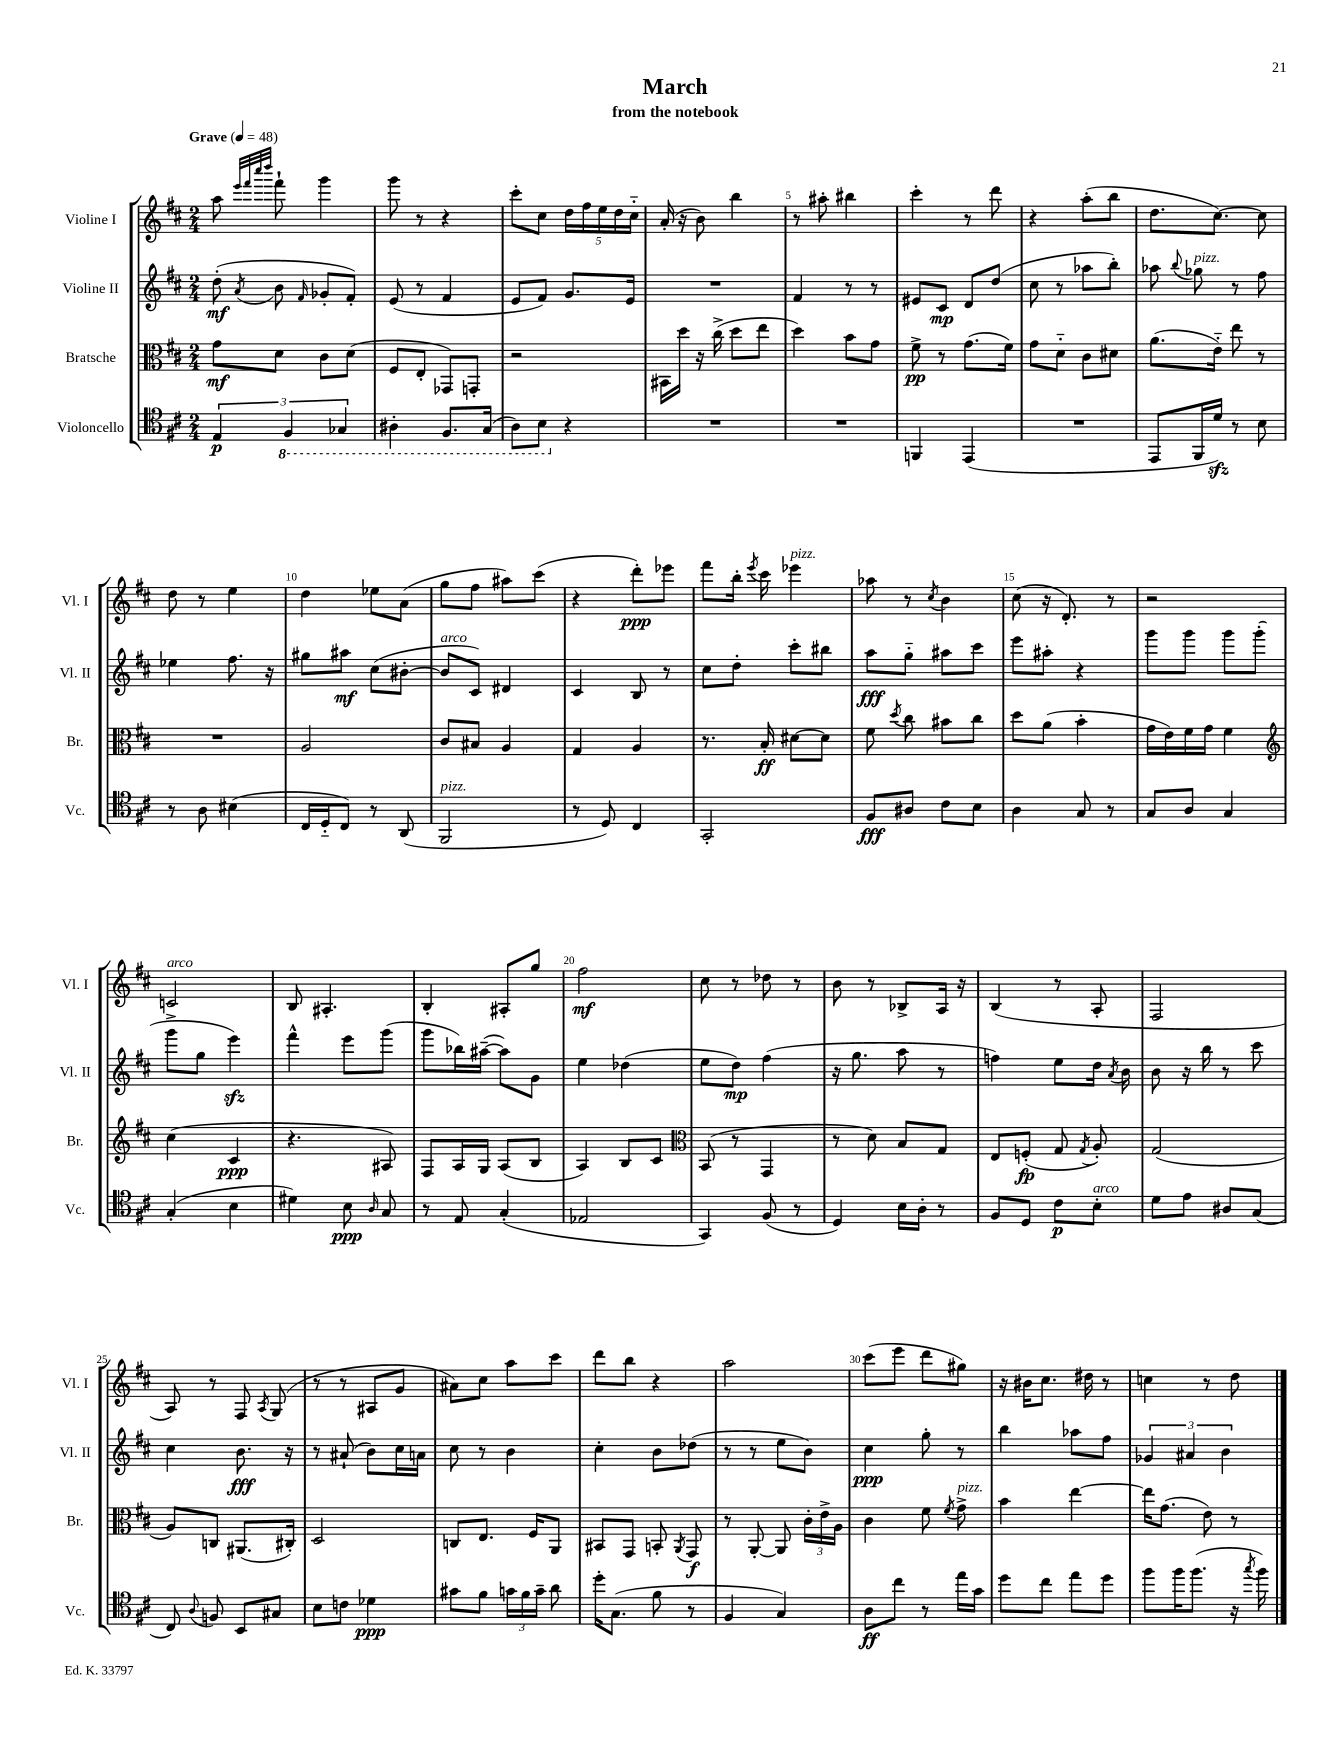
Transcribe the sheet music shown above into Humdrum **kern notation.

**kern	**dynam	**kern	**dynam	**kern	**dynam	**kern	**dynam
*part4	*part4	*part3	*part3	*part2	*part2	*part1	*part1
*staff4	*staff4	*staff3	*staff3	*staff2	*staff2	*staff1	*staff1
*I"Violoncello	*	*I"Bratsche	*	*I"Violine II	*	*I"Violine I	*
*I'Vc.	*	*I'Br.	*	*I'Vl. II	*	*I'Vl. I	*
*clefC4	*	*clefC3	*	*clefG2	*	*clefG2	*
*k[f#c#]	*	*k[f#c#]	*	*k[f#c#]	*	*k[f#c#]	*
*M2/4	*	*M2/4	*	*M2/4	*	*M2/4	*
*MM48	*	*MM48	*	*MM48	*	*MM48	*
=1	=1	=1	=1	=1	=1	=1	=1
!	!	!	!	!	!	!LO:TX:a:B:t=Grave	!
6E/	p	8g\L	mf	(8dd'\	mf	8aa\	.
.	.	.	.	.	.	32qqeee/LLL	.
.	.	.	.	.	.	32qqfff#/	.
.	.	.	.	.	.	32qqcccc#/	.
.	.	.	.	8qa/	.	32qqdddd/JJJ	.
.	.	8d\J	.	8b\	.	8fff#`\	.
*8ba	*	*	*	*	*	*	*
6FF#/	.	.	.	.	.	.	.
.	.	.	.	16qqf#/	.	.	.
.	.	8c#\L	.	8g-X'/L	.	4ggg\	.
6GG-X/	.	.	.	.	.	.	.
.	.	(8d\J	.	8f#'/J)	.	.	.
=2	=2	=2	=2	=2	=2	=2	=2
4AA#X'\	.	8F#/L	.	(8e/	.	8ggg\	.
.	.	8E'/J	.	8r	.	8r	.
8.FF#/L	.	8GG-X/L)	.	4f#/	.	4r	.
.	.	8GGn'/J	.	.	.	.	.
(16GG/Jk	.	.	.	.	.	.	.
=3	=3	=3	=3	=3	=3	=3	=3
8AA\L)	.	2r	.	8e/L	.	8ccc#'\L	.
8BB\J	.	.	.	8f#/J)	.	8cc#\J	.
*X8ba	*	*	*	*	*	*	*
4r	.	.	.	8.g/L	.	20dd\LL	.
.	.	.	.	.	.	20ff#\	.
.	.	.	.	.	.	20ee\	.
.	.	.	.	.	.	20dd\	.
.	.	.	.	16e/Jk	.	.	.
.	.	.	.	.	.	20cc#\JJ	.
=4	=4	=4	=4	=4	=4	=4	=4
2r	.	16BB#X\LL	.	2r	.	(16a'/	.
.	.	16dd\JJ	.	.	.	16r	.
.	.	16r	.	.	.	8b\)	.
.	.	(16cc#^\	.	.	.	.	.
.	.	8dd\L	.	.	.	4bb\	.
.	.	8ee\J	.	.	.	.	.
=5	=5	=5	=5	=5	=5	=5	=5
2r	.	4dd\)	.	4f#/	.	8r	.
.	.	.	.	.	.	8aa#X'\	.
.	.	8b\L	.	8r	.	4bb#X\	.
.	.	8g\J	.	8r	.	.	.
=6	=6	=6	=6	=6	=6	=6	=6
4FFn/	.	8f#^\	pp	8e#X/L	.	4ccc#'\	.
.	.	8r	.	8c#/J	mp	.	.
(4EE/	.	(8.g\L	.	8d/L	.	8r	.
.	.	.	.	(8dd/J	.	8ddd\	.
.	.	16f#\Jk)	.	.	.	.	.
=7	=7	=7	=7	=7	=7	=7	=7
2r	.	8g\L	.	8cc#\	.	4r	.
.	.	8d\J	.	8r	.	.	.
.	.	8c#\L	.	8aa-X\L	.	(8aa'\L	.
.	.	8d#X\J	.	8bb'\J)	.	8bb\J	.
=8	=8	=8	=8	=8	=8	=8	=8
8EE/L	.	(8.a\L	.	8aa-X\	.	8.dd\L	.
.	.	.	.	8qqbb/	.	.	.
!	!	!	!	!LO:TX:a:i:t=pizz.	!	!	!
16FF#/L	.	.	.	8gg-X\	.	.	.
16dzz/JJ)	.	16e\Jk)	.	.	.	[8.cc#\J)	.
8r	.	8ee\	.	8r	.	.	.
8B\	.	8r	.	8ff#\	.	8cc#\]	.
!!LO:LB:g=z
=9	=9	=9	=9	=9	=9	=9	=9
8r	.	2r	.	4ee-X\	.	8dd\	.
8A\	.	.	.	.	.	8r	.
(4B#X\	.	.	.	8.ff#\	.	4ee\	.
.	.	.	.	16r	.	.	.
=10	=10	=10	=10	=10	=10	=10	=10
16C#/LL	.	2A/	.	8gg#X\L	.	4dd\	.
16D/J	.	.	.	.	.	.	.
8C#/J)	.	.	.	8aa#X\J	mf	.	.
8r	.	.	.	(8cc#\L	.	8ee-X\L	.
(8AA/	.	.	.	[8b#X'\J	.	(8a\J	.
=11	=11	=11	=11	=11	=11	=11	=11
!	!	!	!	!LO:TX:a:i:t=arco	!	!	!
!LO:TX:a:i:t=pizz.	!	!	!	!	!	!	!
2FF#/	.	8c#/L	.	8b#/L]	.	8gg\L	.
.	.	8B#X/J	.	8c#/J)	.	8ff#\J	.
.	.	4A/	.	4d#X/	.	8aa#X\L)	.
.	.	.	.	.	.	(8ccc#\J	.
=12	=12	=12	=12	=12	=12	=12	=12
8r	.	4G/	.	4c#/	.	4r	.
8D/)	.	.	.	.	.	.	.
4C#/	.	4A/	.	8B/	.	8ddd'\L)	ppp
.	.	.	.	8r	.	8eee-X\J	.
=13	=13	=13	=13	=13	=13	=13	=13
2GG'/	.	8.r	.	8cc#\L	.	8fff#\L	.
.	.	.	.	8dd'\J	.	16bb'\Jk	.
.	.	.	.	.	.	8qeee/	.
.	.	16B'/	ff	.	.	16ccc#\	.
!	!	!	!	!	!	!LO:TX:a:i:t=pizz.	!
.	.	[8d#X\L	.	8ccc#'\L	.	4eee-X\	.
.	.	8d#\J]	.	8bb#X\J	.	.	.
=14	=14	=14	=14	=14	=14	=14	=14
8F#/L	fff	8f#\	.	8aa\L	fff	8aa-X\	.
.	.	8qdd/	.	.	.	.	.
8A#X/J	.	8cc#\	.	8gg\J	.	8r	.
.	.	.	.	.	.	8qcc#/	.
8c#\L	.	8b#X\L	.	8aa#X\L	.	4b\	.
8B\J	.	8cc#\J	.	8ccc#\J	.	.	.
=15	=15	=15	=15	=15	=15	=15	=15
4A\	.	8dd\L	.	8eee\L	.	(8cc#\	.
.	.	(8a\J	.	8aa#X'\J	.	16r	.
.	.	.	.	.	.	8.d'/)	.
8G/	.	4b'\	.	4r	.	.	.
8r	.	.	.	.	.	8r	.
=16	=16	=16	=16	=16	=16	=16	=16
8G/L	.	16g\LL	.	8ggg\L	.	2r	.
.	.	16e\)	.	.	.	.	.
8A/J	.	16f#\	.	8ggg\J	.	.	.
.	.	16g\JJ	.	.	.	.	.
4G/	.	4f#\	.	8ggg\L	.	.	.
.	.	.	.	(8ggg'\J	.	.	.
!!LO:LB:g=z
=17	=17	=17	=17	=17	=17	=17	=17
*	*	*clefG2	*	*	*	*	*
!	!	!	!	!	!	!LO:TX:a:i:t=arco	!
(4G'/	.	(4cc#\	.	8ggg^\L	.	2cn/	.
.	.	.	.	8gg\J	.	.	.
4B\	.	4c#/	ppp	4eeezz\)	.	.	.
=18	=18	=18	=18	=18	=18	=18	=18
4d#X\)	.	4.r	.	4fff#^^\	.	8B/	.
.	.	.	.	.	.	4.A#X'/	.
8B\	ppp	.	.	8eee\L	.	.	.
16qqA/	.	.	.	.	.	.	.
8G/	.	8A#X/)	.	(8ggg\J	.	.	.
=19	=19	=19	=19	=19	=19	=19	=19
8r	.	8F#/L	.	8ggg\L	.	4B'/	.
8E/	.	16A/L	.	16bb-X\L)	.	.	.
.	.	16G/JJ	.	([16aa#X~\JJ	.	.	.
(4G'/	.	(8A/L	.	8aa#\L])	.	8A#X'/L	.
.	.	8B/J	.	8g\J	.	8gg/J	.
=20	=20	=20	=20	=20	=20	=20	=20
2E-X/	.	4A/)	.	4ee\	.	2ff#\	mf
.	.	8B/L	.	(4dd-X\	.	.	.
.	.	8c#/J	.	.	.	.	.
=21	=21	=21	=21	=21	=21	=21	=21
*	*	*clefC3	*	*	*	*	*
4GG/)	.	(8BB/	.	8ee\L	.	8cc#\	.
.	.	8r	.	8dd\J)	mp	8r	.
(8F#/	.	4GG/	.	(4ff#\	.	8dd-X\	.
8r	.	.	.	.	.	8r	.
=22	=22	=22	=22	=22	=22	=22	=22
4D/)	.	8r	.	16r	.	8b\	.
.	.	.	.	8.gg\	.	.	.
.	.	8d\)	.	.	.	8r	.
16B\LL	.	8B/L	.	8aa\	.	8B-X^/L	.
16A'\JJ	.	.	.	.	.	.	.
8r	.	8G/J	.	8r	.	16A/Jk	.
.	.	.	.	.	.	16r	.
=23	=23	=23	=23	=23	=23	=23	=23
8F#/L	.	8E/L	.	4ffn\)	.	(4B/	.
8D/J	.	(8Fn'/J	fp	.	.	.	.
8c#\L	p	8G/	.	8ee\L	.	8r	.
.	.	8qG/	.	.	.	.	.
!LO:TX:a:i:t=arco	!	!	!	!	!	!	!
8B'\J	.	8A'/)	.	16dd\Jk	.	8A'/	.
.	.	.	.	8qa/	.	.	.
.	.	.	.	16b\	.	.	.
=24	=24	=24	=24	=24	=24	=24	=24
8d\L	.	(2G/	.	8b\	.	2F#/	.
8e\J	.	.	.	16r	.	.	.
.	.	.	.	16bb\	.	.	.
8A#X/L	.	.	.	8r	.	.	.
(8G/J	.	.	.	8ccc#\	.	.	.
!!LO:LB:g=z
=25	=25	=25	=25	=25	=25	=25	=25
8C#/)	.	8A/L)	.	4cc#\	.	8A/)	.
8qqA/	.	.	.	.	.	.	.
8Fn/	.	8Cn/J	.	.	.	8r	.
8BB/L	.	(8.AA#X/L	.	8.b\	fff	8F#/	.
.	.	.	.	.	.	8qA/	.
8G#X/J	.	.	.	.	.	(8G/	.
.	.	16C#X'/Jk)	.	16r	.	.	.
=26	=26	=26	=26	=26	=26	=26	=26
8B\L	.	2D/	.	8r	.	8r	.
8cn\J	.	.	.	(8a#X`/	.	8r	.
4d-X\	ppp	.	.	8b\L)	.	8A#X/L	.
.	.	.	.	16cc#\L	.	8g/J	.
.	.	.	.	16an\JJ	.	.	.
=27	=27	=27	=27	=27	=27	=27	=27
8g#X\L	.	8Cn/L	.	8cc#\	.	8a#X\L)	.
8f#\J	.	8.E/J	.	8r	.	8cc#\J	.
24gn\LL	.	.	.	4b\	.	8aa\L	.
24f#\	.	.	.	.	.	.	.
.	.	16F#/KL	.	.	.	.	.
24g~\JJ	.	.	.	.	.	.	.
8a\	.	8AA/J	.	.	.	8ccc#\J	.
=28	=28	=28	=28	=28	=28	=28	=28
16dd'\KL	.	8BB#X/L	.	4cc#'\	.	8ddd\L	.
(8.G\J	.	.	.	.	.	.	.
.	.	8GG/J	.	.	.	8bb\J	.
8f#\	.	8BBn'/	.	8b\L	.	4r	.
.	.	8qAA/	.	.	.	.	.
8r	.	8GG/	f	(8dd-X\J	.	.	.
=29	=29	=29	=29	=29	=29	=29	=29
4F#/	.	8r	.	8r	.	2aa\	.
.	.	[8AA'/	.	8r	.	.	.
4G/)	.	8AA/]	.	8ee\L	.	.	.
.	.	24c#'\LL	.	8b\J)	.	.	.
.	.	24e^\	.	.	.	.	.
.	.	24A\JJ	.	.	.	.	.
=30	=30	=30	=30	=30	=30	=30	=30
8A\L	ff	4c#\	.	4cc#\	ppp	(8ccc#\L	.
8cc#\J	.	.	.	.	.	8eee\J	.
8r	.	8f#\	.	8gg'\	.	8ddd\L	.
.	.	8qf#/	.	.	.	.	.
!	!	!LO:TX:a:i:t=pizz.	!	!	!	!	!
16ee\LL	.	8g^\	.	8r	.	8gg#X\J)	.
16g\JJ	.	.	.	.	.	.	.
=31	=31	=31	=31	=31	=31	=31	=31
8dd\L	.	4b\	.	4bb\	.	16r	.
.	.	.	.	.	.	16b#X\KL	.
8cc#\J	.	.	.	.	.	8.cc#\J	.
8ee\L	.	[4ee\	.	8aa-X\L	.	.	.
.	.	.	.	.	.	16dd#X\	.
8dd\J	.	.	.	8ff#\J	.	8r	.
=32	=32	=32	=32	=32	=32	=32	=32
8ff#\L	.	16ee\KL]	.	6g-X/	.	4ccn\	.
.	.	(8.g\J	.	.	.	.	.
16ff#\K	.	.	.	.	.	.	.
.	.	.	.	6a#X/	.	.	.
(8.ff#\J	.	.	.	.	.	.	.
.	.	8e\)	.	.	.	8r	.
.	.	.	.	6b\	.	.	.
16r	.	8r	.	.	.	8dd\	.
8qgg/	.	.	.	.	.	.	.
16ff#\)	.	.	.	.	.	.	.
==	==	==	==	==	==	==	==
*-	*-	*-	*-	*-	*-	*-	*-
